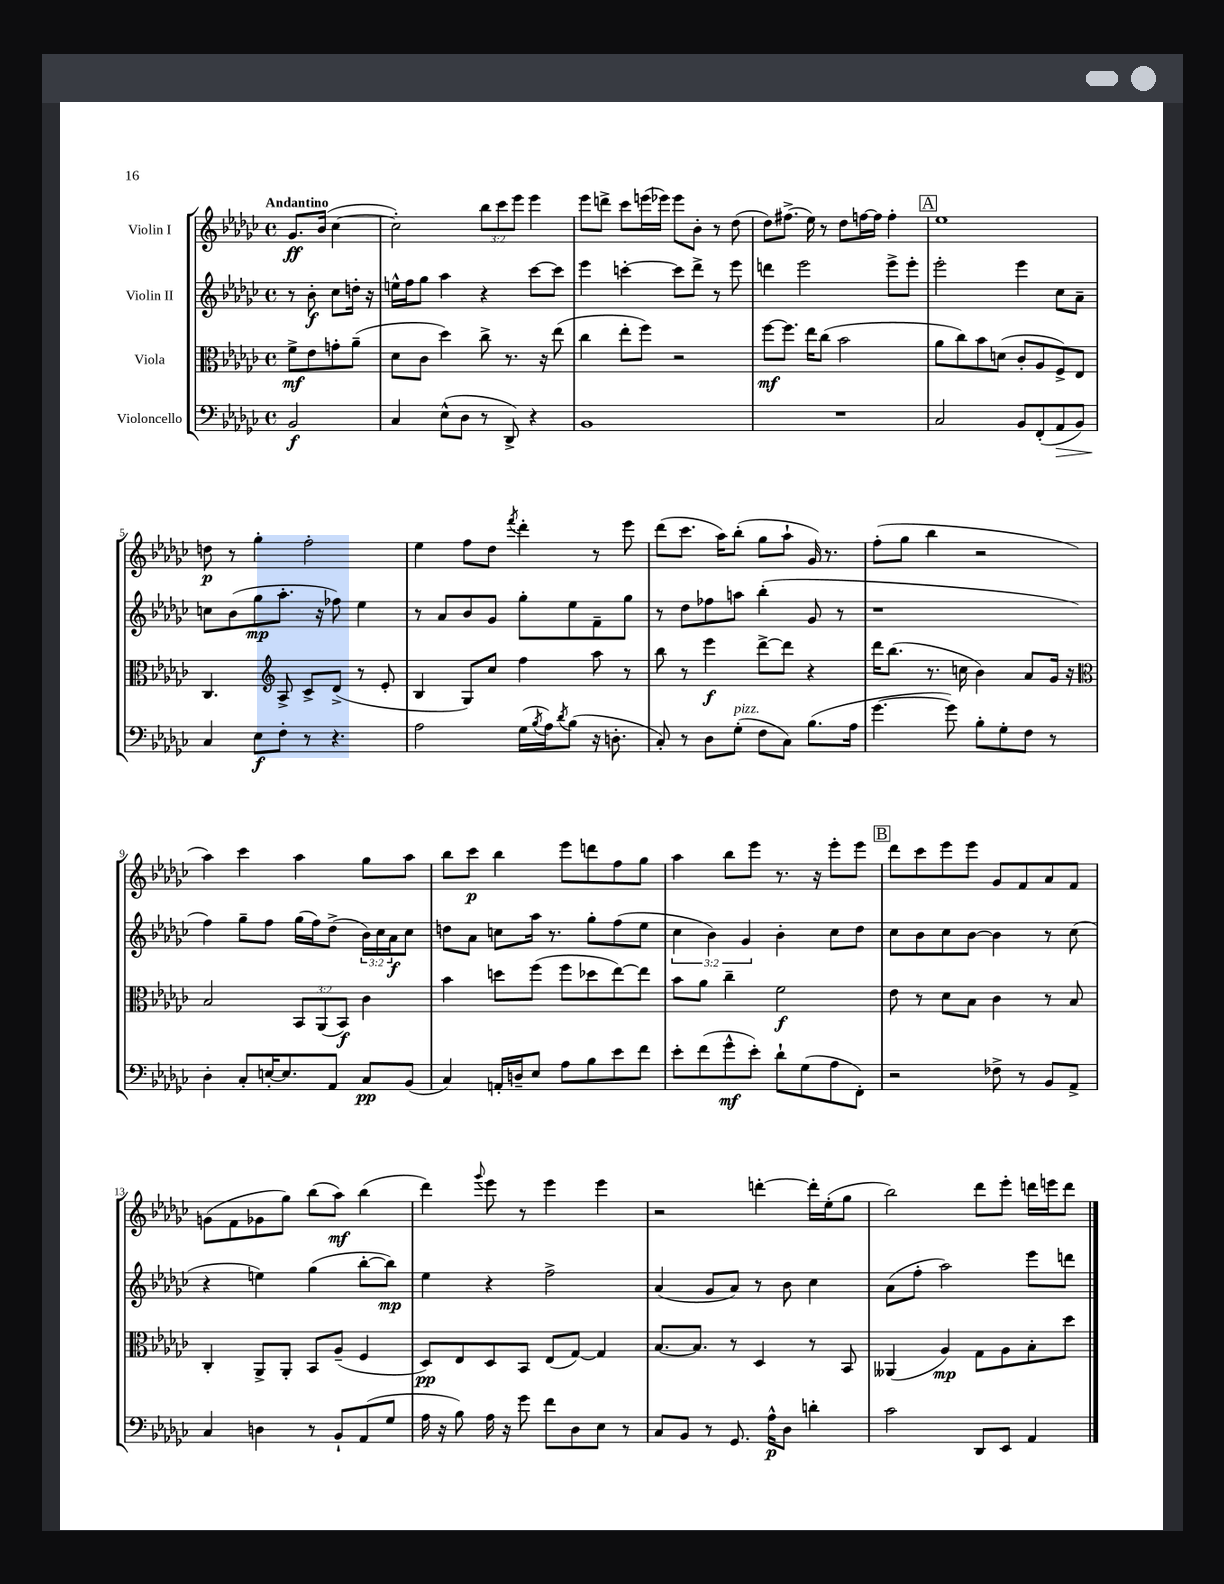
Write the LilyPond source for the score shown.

<<
\new StaffGroup <<
\new Staff = "s0" \with { instrumentName = "Violin I" } {
    \clef treble \key ges \major \defaultTimeSignature \time 4/4 \override Staff.TupletNumber.text = #tuplet-number::calc-fraction-text \partial 2 \tempo "Andantino"
    ges'8.\ff bes'16( ces''4~ |
    ces''2-.) \tuplet 3/2 { bes''8 ces'''8 ees'''8 } ees'''4 |
    ees'''8 d'''8-> ces'''8 e'''16( ees'''16) ees'''8 bes'8-. r8 des''8( |
    des''8) fis''8.->( ees''16) r8 des''8 f''16~ f''16 f''4-. |
    \mark \markup { \box "A" } ees''1 |
    d''8\p r8 ges''4-. f''2-. |
    ees''4 f''8 des''8 \acciaccatura { f'''8 } des'''4-. r8 ees'''8 |
    des'''8( ces'''8. aes''16) bes''8-.( ges''8 aes''8-! ges'16) r8. |
    f''8-.( ges''8 bes''4 r2 |
    aes''4) ces'''4 aes''4 ges''8 aes''8 |
    bes''8 ces'''8\p bes''4 ees'''8 d'''8 f''8 ges''8 |
    aes''4 bes''8 ees'''8 r8. r16 ees'''8-. ees'''8 |
    \mark \markup { \box "B" } des'''8 ces'''8 ees'''8 ees'''8 ges'8 f'8 aes'8 f'8 |
    g'8( f'8 ges'8 ges''8) bes''8( aes''8\mf) bes''4( |
    des'''4) \appoggiatura { ges'''8 } ees'''8 r8 ees'''4 ees'''4 |
    r2 d'''4~-. d'''16-. ees''16-.( ges''8 |
    bes''2) des'''8 ees'''8-. d'''16 e'''16 d'''8 \bar "|." |
}
\new Staff = "s1" \with { instrumentName = "Violin II" } {
    \clef treble \key ges \major \defaultTimeSignature \time 4/4 \override Staff.TupletNumber.text = #tuplet-number::calc-fraction-text \partial 2
    r8 bes'8-.\f ces''8 d''16-. r16 |
    e''16-^ f''16 ges''8 aes''4 r4 ces'''8~ ces'''8 |
    ees'''4 c'''4~-. c'''8 des'''8-> r8 ees'''8 |
    d'''4 ees'''2 ees'''8-> ees'''8-. |
    \mark \markup { \box "A" } ees'''2-. ees'''4 ces''8 aes'8-- |
    c''8 bes'8( ges''8\mp aes''8.-. r16 fes''8) ees''4 |
    r8 aes'8 bes'8 ges'8 ges''8-. ees''8 f'8-- ges''8 |
    r8 des''8 fes''8 a''8 bes''4-.( ges'8 r8 |
    r1 |
    f''4) ges''8-- f''8 ges''16( f''16) des''8->( \tuplet 3/2 { bes'16) ces''16 aes'16\f } ces''8 |
    d''8 aes'8 c''8 aes''16 r8. ges''8-. f''8( ees''8 |
    \tuplet 3/2 { ces''4 bes'4) ges'4 } bes'4-. ces''8 des''8 |
    \mark \markup { \box "B" } ces''8 bes'8 ces''8 bes'8~ bes'4 r8 ces''8( |
    r4 e''4) ges''4( bes''8~-. bes''8\mp) |
    ees''4 r4 f''2-> |
    aes'4( ges'8 aes'8) r8 bes'8 ces''4 |
    aes'8( f''8-. aes''2) ees'''8 d'''8 \bar "|." |
}
\new Staff = "s2" \with { instrumentName = "Viola" } {
    \clef alto \key ges \major \defaultTimeSignature \time 4/4 \override Staff.TupletNumber.text = #tuplet-number::calc-fraction-text \partial 2
    f'8->\mf ees'8 g'8-. aes'8--( |
    des'8 ces'8 des''4) ces''8-> r8. r16 ees''8( |
    ces''4 ees''8-. f''8) r2 |
    f''8~\mf f''8. ees''16 ces''8( bes'2 |
    \mark \markup { \box "A" } aes'8 ces''8) bes'8 d'8( ces'8-. aes8 f8->) ees8 |
    ces4. \clef treble aes8-> ces'8-> des'8->( r8 ees'8-. |
    bes4 ges8) ces''8 f''4 aes''8 r8 |
    bes''8 r8 ees'''4\f des'''8~-> des'''8 r4 |
    des'''16 bes''8.( r8. c''16 bes'4) aes'8 ges'16 r16 |
    \clef alto bes2 \tuplet 3/2 { bes,8 aes,8( bes,8\f) } ces'4 |
    bes'4 d''8 f''8( f''8 des''8 ees''8~) ees''8 |
    bes'8 aes'8 ces''4-- f'2\f |
    \mark \markup { \box "B" } ees'8 r8 des'8 bes8 ces'4 r8 bes8 |
    ces4-. aes,8-> aes,8-. bes,8 aes8--( f4 |
    des8\pp) ees8 des8 bes,8 ees8( ges8~) ges4 |
    bes8.~ bes8. r8 des4 r8 bes,8 |
    aeses,4( aes4\mp) ges8 aes8 bes8-. des''8 \bar "|." |
}
\new Staff = "s3" \with { instrumentName = "Violoncello" } {
    \clef bass \key ges \major \defaultTimeSignature \time 4/4 \partial 2
    bes,2\f |
    ces4 ees8-^( des8 r8 des,8->) r4 |
    bes,1 |
    R1 |
    \mark \markup { \box "A" } ces2 bes,8 f,8-.( aes,8\> bes,8) |
    ces4\! ees8\f f8-. r8 r4. |
    aes2 ges16( \acciaccatura { bes8 } aes16) \acciaccatura { des'8 } bes8( r16 d8.-. |
    ces8-.) r8 des8 ges8-.^\markup { \italic "pizz." }( f8 ces8) bes8.( aes16 |
    ges'4.~ ges'8) bes8-. ges8-. f8 r8 |
    des4-. ces8-. e16~-. e8. aes,8 ces8\pp bes,8( |
    ces4) a,16-. d16-- ees8 aes8 bes8 ees'8 f'8 |
    ees'8-. f'8( ges'8-^\mf ees'8-.) des'8-! ges8( aes8 f,8-.) |
    \mark \markup { \box "B" } r2 fes8-> r8 bes,8 aes,8-> |
    ces4 d4 r8 bes,8-! aes,8( ges8 |
    aes16 r16 bes8) aes16 r16 ges'8 f'8 des8 ees8 r8 |
    ces8 bes,8 r8 ges,8. aes16-^\p des8 d'4-. |
    ces'2 des,8 ees,8 aes,4 \bar "|." |
}
>>
>>
